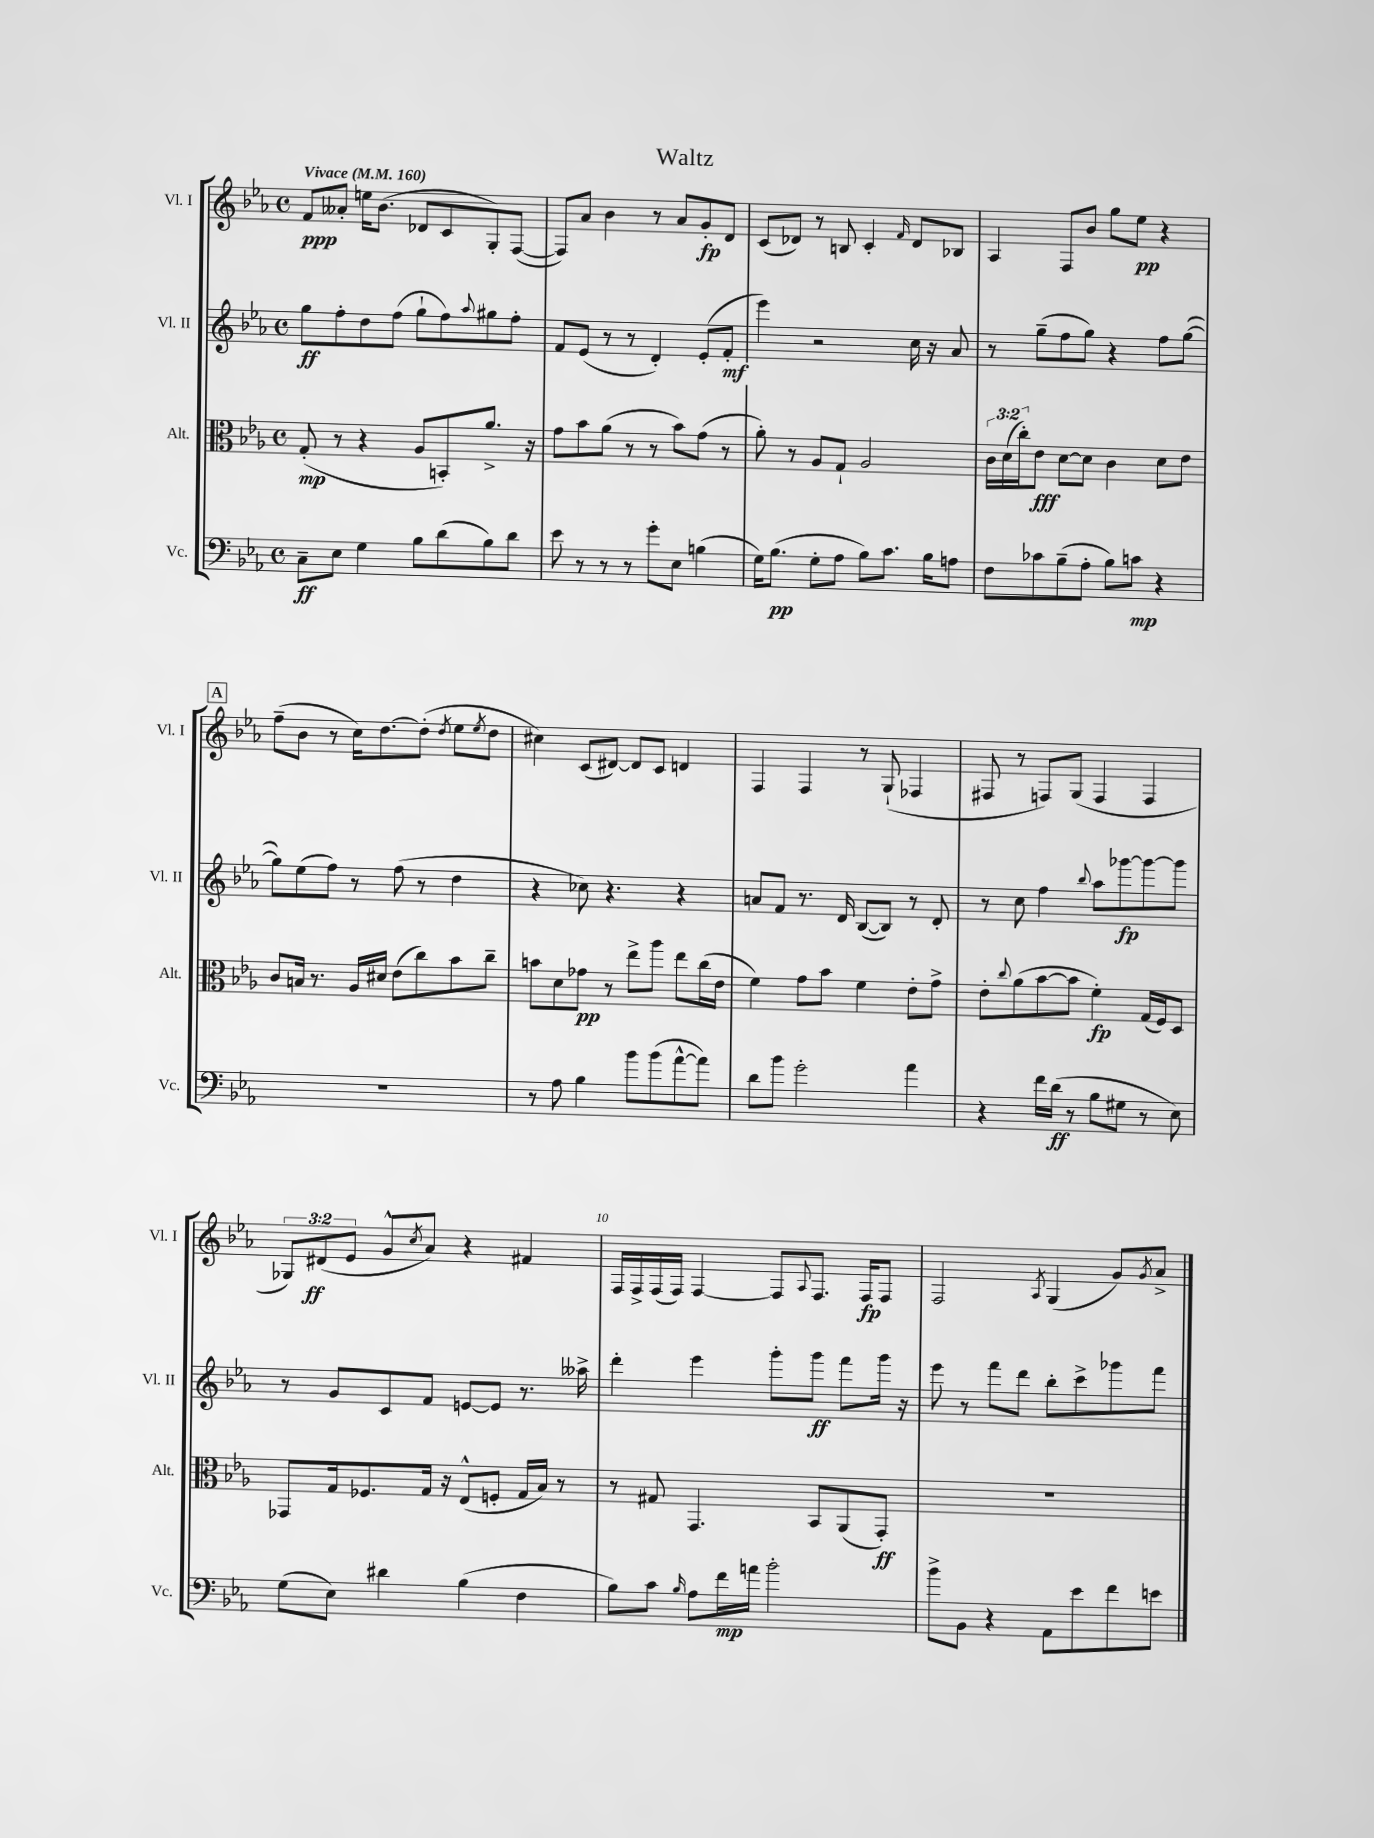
\header { title = "Waltz" }
<<
\new StaffGroup <<
\new Staff = "s0" \with { instrumentName = "Vl. I" shortInstrumentName = "Vl. I" } {
    \clef treble \key ees \major \defaultTimeSignature \time 4/4 \override Staff.TupletNumber.text = #tuplet-number::calc-fraction-text \tempo "Vivace" 4 = 160
    f'8\ppp aeses'8-. e''16 bes'8.( des'8 c'8 g8-.) f8~( |
    f8) aes'8 bes'4 r8 aes'8 g'8-.\fp d'8 |
    c'8( des'8) r8 b8 c'4-. \grace { f'16 } des'8 bes8 |
    aes4 f8 bes'8 g''8 ees''8\pp r4 |
    \mark \markup { \box "A" } f''8--( bes'8 r8 c''16) d''8.~ d''8-.( \acciaccatura { d''8 } ees''8 \acciaccatura { ees''8 } d''8 |
    cis''4) c'8( dis'8~) dis'8 c'8 d'4 |
    f4 f4 r8 g8-!( fes4 |
    fis8 r8 f8) g8( f4 f4 |
    \tuplet 3/2 { ges8) dis'8\ff( ees'8 } g'8-^ \acciaccatura { c''8 } aes'8) r4 fis'4 |
    f16 f16-> f16( f16) f4~ f8 \appoggiatura { aes8 } f8. f16\fp f8 |
    f2 \acciaccatura { aes8 } g4( g'8) \acciaccatura { g'8 } aes'8-> \bar "|." |
}
\new Staff = "s1" \with { instrumentName = "Vl. II" shortInstrumentName = "Vl. II" } {
    \clef treble \key ees \major \defaultTimeSignature \time 4/4
    g''8\ff f''8-. d''8 f''8( g''8-! f''8) \appoggiatura { aes''8 } gis''8 f''8-. |
    f'8 ees'8( r8 r8 d'4-.) ees'8-.( f'8-.\mf |
    ees'''4) r2 c''16 r16 aes'8 |
    r8 g''8--( f''8 g''8) r4 f''8 g''8~( |
    \mark \markup { \box "A" } g''8) ees''8( f''8) r8 f''8( r8 d''4 |
    r4 ces''8) r4. r4 |
    a'8 f'8 r8. d'16 bes8~( bes8) r8 d'8-. |
    r8 c''8 f''4 \appoggiatura { bes''8 } aes''8 ges'''8~\fp ges'''8~ ges'''8 |
    r8 g'8 c'8 f'8 e'8~ e'8 r8. aeses''16-> |
    d'''4-. ees'''4 g'''8-. g'''8\ff f'''8 g'''16 r16 |
    ees'''8 r8 f'''8 d'''8 bes''8-. c'''8-> ges'''8 f'''8 \bar "|." |
}
\new Staff = "s2" \with { instrumentName = "Alt." shortInstrumentName = "Alt." } {
    \clef alto \key ees \major \defaultTimeSignature \time 4/4 \override Staff.TupletNumber.text = #tuplet-number::calc-fraction-text
    g8-.\mp( r8 r4 aes8 b,8-.) aes'8.-> r16 |
    g'8 bes'8 aes'8( r8 r8 bes'8) g'8( r8 |
    aes'8-.) r8 aes8 g8-! aes2 |
    \tuplet 3/2 { c'16 d'16( c''16-.) } ees'8\fff d'8~ d'8 c'4 d'8 ees'8 |
    \mark \markup { \box "A" } c'8 b16 r8. aes16 dis'16 ees'8( c''8) bes'8 c''8-- |
    b'8 d'8 ges'8\pp r8 ees''8-> aes''8 ees''8 c''16( ees'16 |
    f'4) g'8 bes'8 f'4 ees'8-. g'8-> |
    ees'8-. \appoggiatura { c''8 } aes'8( bes'8~ bes'8 f'4-.\fp) g16( f16) d8 |
    ges,8 g16 fes8. g16 r16 ees8-^( f8-. g16 bes16) r8 |
    r8 gis8 g,4. bes,8 aes,8( g,8-.\ff) |
    R1 \bar "|." |
}
\new Staff = "s3" \with { instrumentName = "Vc." shortInstrumentName = "Vc." } {
    \clef bass \key ees \major \defaultTimeSignature \time 4/4
    c8--\ff ees8 g4 bes8 d'8( bes8) d'8 |
    ees'8 r8 r8 r8 g'8-. ees8 b4( |
    g16) bes8.\pp( g8-. aes8 bes8) c'8. bes16 a8 |
    f8 ces'8 bes8--( aes8-. bes8) c'8\mp r4 |
    \mark \markup { \box "A" } R1 |
    r8 aes8 bes4 bes'8 bes'8( aes'8~-^ aes'8) |
    d'8 bes'8 g'2-. aes'4 |
    r4 f'16 d'16\ff( r8 bes8 gis8 r8 ees8) |
    g8( ees8) dis'4 bes4( f4 |
    bes8) c'8 \grace { bes16 } aes8 f'16\mp a'16 bes'2-. |
    bes'8-> bes,8 r4 aes,8 ees'8 f'8 e'8 \bar "|." |
}
>>
>>
\layout { \context { \Score \override BarNumber.break-visibility = ##(#f #t #t) barNumberVisibility = #(every-nth-bar-number-visible 5) } }
